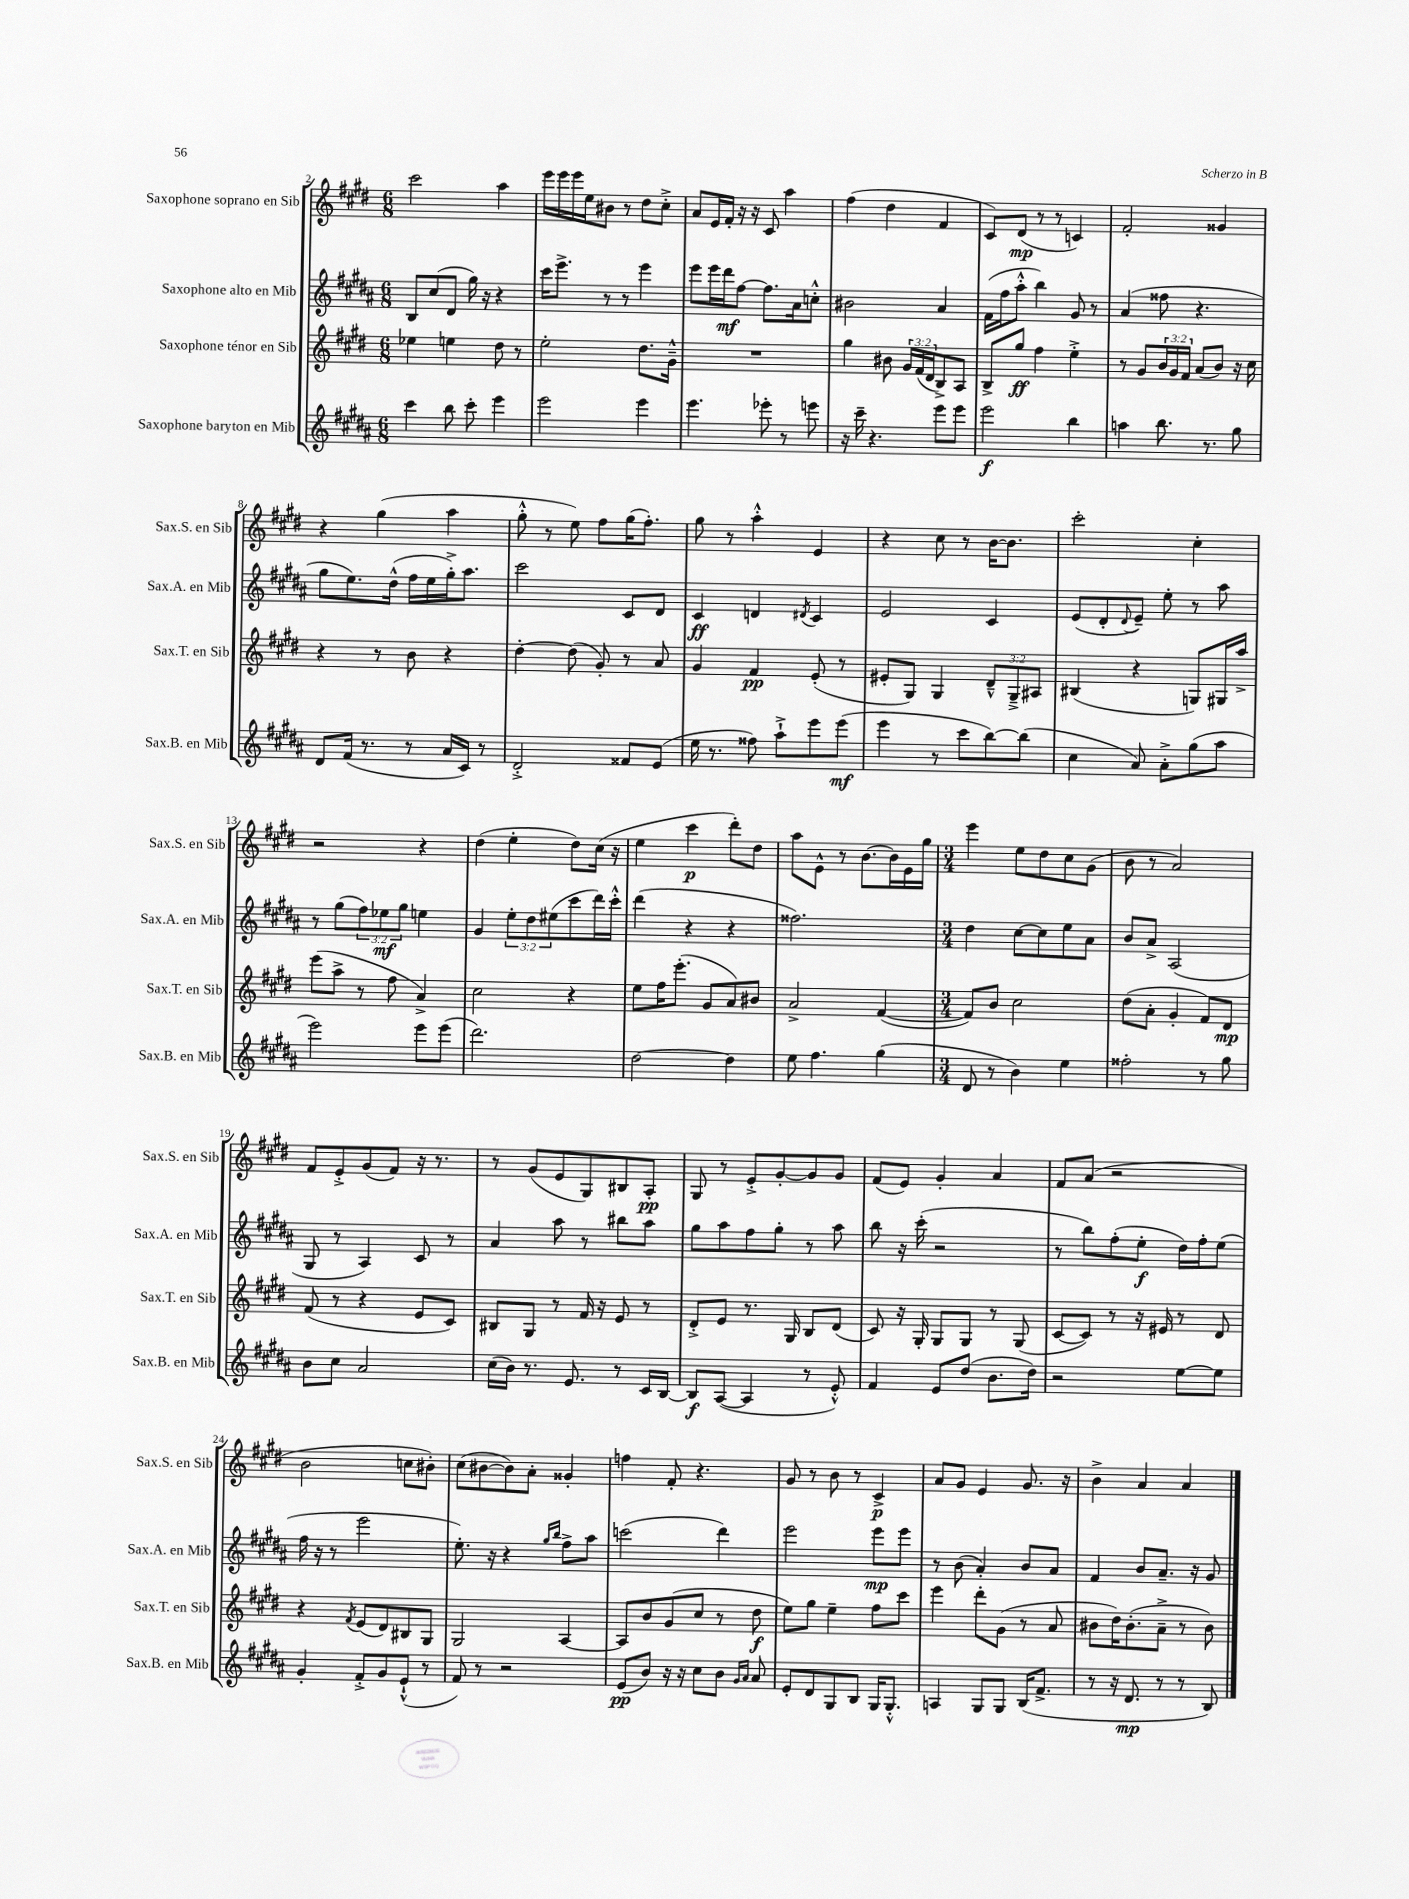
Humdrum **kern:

**kern	**dynam	**kern	**dynam	**kern	**dynam	**kern	**dynam
*part4	*part4	*part3	*part3	*part2	*part2	*part1	*part1
*staff4	*staff4	*staff3	*staff3	*staff2	*staff2	*staff1	*staff1
*I"Saxophone baryton en Mib	*	*I"Saxophone ténor en Sib	*	*I"Saxophone alto en Mib	*	*I"Saxophone soprano en Sib	*
*I'Sax.B. en Mib	*	*I'Sax.T. en Sib	*	*I'Sax.A. en Mib	*	*I'Sax.S. en Sib	*
*clefG2	*	*clefG2	*	*clefG2	*	*clefG2	*
*k[f#c#g#d#a#]	*	*k[f#c#g#d#]	*	*k[f#c#g#d#a#]	*	*k[f#c#g#d#]	*
*M6/8	*	*M6/8	*	*M6/8	*	*M6/8	*
=2	=2	=2	=2	=2	=2	=2	=2
4ccc#\	.	4ee-X\	.	8B/L	.	2ccc#\	.
.	.	.	.	(8cc#/	.	.	.
8bb\	.	4een\	.	8d#/J	.	.	.
8ccc#'\	.	.	.	16gg#\)	.	.	.
.	.	.	.	16r	.	.	.
4eee\	.	8dd#\	.	4r	.	4aa\	.
.	.	8r	.	.	.	.	.
=3	=3	=3	=3	=3	=3	=3	=3
2eee\	.	2ee'\	.	16ccc#\KL	.	16eee\LL	.
.	.	.	.	8.eee^\J	.	16eee\	.
.	.	.	.	.	.	16eee\	.
.	.	.	.	.	.	16ee\J	.
.	.	.	.	8r	.	8b#X\J	.
.	.	.	.	8r	.	8r	.
4eee\	.	8.dd#\L	.	4eee\	.	8dd#\L	.
.	.	.	.	.	.	8cc#'^\J	.
.	.	16g#~^^\Jk	.	.	.	.	.
=4	=4	=4	=4	=4	=4	=4	=4
4.eee\	.	2.r	.	8eee\L	.	8a/L	.
.	.	.	.	16eee\L	.	16e/L	.
.	.	.	.	16ddd#\J	mf	16f#'/JJ	.
.	.	.	.	[8ff#\J	.	16r	.
.	.	.	.	.	.	16r	.
8eee-X'\	.	.	.	8.ff#\L]	.	8c#/	.
8r	.	.	.	.	.	4aa\	.
.	.	.	.	16a#\k	.	.	.
8eeen\	.	.	.	8ccn'^^\J	.	.	.
=5	=5	=5	=5	=5	=5	=5	=5
16r	.	4gg#\	.	2b#X\	.	(4ff#\	.
16ccc#~\	.	.	.	.	.	.	.
4.r	.	.	.	.	.	.	.
.	.	8b#X\	.	.	.	4dd#\	.
.	.	24g#/LL	.	.	.	.	.
.	.	(24f#/	.	.	.	.	.
.	.	24d#/J	.	.	.	.	.
8eee\L	.	8B^/)	.	4a#/	.	4f#/	.
8eee\J	.	8A/J	.	.	.	.	.
=6	=6	=6	=6	=6	=6	=6	=6
2eee\	f	8B^/L	.	(16f#\LL	.	8c#/L)	.
.	.	.	.	16ff#\J	.	.	.
.	.	8gg#/J	ff	8aa#'^^\J	.	(8d#/J	mp
.	.	4ff#\	.	4bb\)	.	8r	.
.	.	.	.	.	.	8r	.
4bb\	.	4ee'^\	.	8g#/	.	4cn/)	.
.	.	.	.	8r	.	.	.
=7	=7	=7	=7	=7	=7	=7	=7
4aan\	.	8r	.	(4a#/	.	2f#'/	.
.	.	8g#/L	.	.	.	.	.
8.bb\	.	24b/L	.	8ff##X\	.	.	.
.	.	24g#/	.	.	.	.	.
.	.	24f#/JJ	.	.	.	.	.
.	.	(8a/L	.	4.r	.	.	.
8.r	.	.	.	.	.	.	.
.	.	8b/J)	.	.	.	4g##X/	.
8gg#\	.	16r	.	.	.	.	.
.	.	16cc#\	.	.	.	.	.
!!LO:LB:g=z
=8	=8	=8	=8	=8	=8	=8	=8
8d#/L	.	4r	.	8gg#\L	.	4r	.
(16f#/Jk	.	.	.	8.ee\)	.	.	.
8.r	.	.	.	.	.	.	.
.	.	8r	.	.	.	(4gg#\	.
.	.	.	.	(16dd#^^\Jk	.	.	.
8r	.	8b\	.	16ff#\LL	.	.	.
.	.	.	.	16ee\	.	.	.
16a#/LL	.	4r	.	16gg#'^\J)	.	4aa\	.
16c#/JJ)	.	.	.	8.aa#\J	.	.	.
8r	.	.	.	.	.	.	.
=9	=9	=9	=9	=9	=9	=9	=9
2d#'^/	.	[4dd#'\	.	2ccc#\	.	8gg#'^^\	.
.	.	.	.	.	.	8r	.
.	.	(8dd#\]	.	.	.	8ee\)	.
.	.	8g#'/)	.	.	.	8ff#\L	.
8f##X/L	.	8r	.	8c#/L	.	(16gg#\K	.
.	.	.	.	.	.	8.ff#'\J)	.
(8e/J	.	8a/	.	8d#/J	.	.	.
=10	=10	=10	=10	=10	=10	=10	=10
16ee\	.	4g#/	.	4c#/	ff	8gg#\	.
8.r	.	.	.	.	.	.	.
.	.	.	.	.	.	8r	.
8ff##X\)	.	4f#/	pp	4dn/	.	4aa'^^\	.
8aa#`^\L	.	.	.	.	.	.	.
.	.	.	.	8qd#X/	.	.	.
8eee\	.	(8e'/	.	4c#/	.	4e/	.
(8eee\J	mf	8r	.	.	.	.	.
=11	=11	=11	=11	=11	=11	=11	=11
4eee\	.	8e#X'/L	.	2e/	.	4r	.
.	.	8G#/J)	.	.	.	.	.
8r	.	4G#/	.	.	.	8cc#\	.
8ccc#\L	.	.	.	.	.	8r	.
[8bb\)	.	12d#~^^/L	.	4c#/	.	[16b\KL	.
.	.	.	.	.	.	8.b\J]	.
.	.	12G#~^/	.	.	.	.	.
(8bb\J]	.	.	.	.	.	.	.
.	.	12A#X/J	.	.	.	.	.
=12	=12	=12	=12	=12	=12	=12	=12
4cc#\	.	(4B#X/	.	(8e/L	.	2ccc#'\	.
.	.	.	.	8d#'/	.	.	.
.	.	.	.	8qqd#/	.	.	.
8a#/)	.	4r	.	8e~/J)	.	.	.
8a#'^\L	.	.	.	8ee'\	.	.	.
(8gg#\	.	8Gn/L)	.	8r	.	4cc#'\	.
8aa#\J	.	16G#X/L	.	8aa#\	.	.	.
.	.	16aa^/JJ	.	.	.	.	.
!!LO:LB:g=z
=13	=13	=13	=13	=13	=13	=13	=13
2eee\)	.	(8eee\L	.	8r	.	2r	.
.	.	8aa^\J	.	(8gg#\L	.	.	.
.	.	8r	.	12ff#\)	.	.	.
.	.	.	.	12ee-X\	mf	.	.
.	.	8ff#\	.	.	.	.	.
.	.	.	.	12gg#\J	.	.	.
8eee\L	.	4a^/)	.	4een\	.	4r	.
(8eee\J	.	.	.	.	.	.	.
=14	=14	=14	=14	=14	=14	=14	=14
2.ddd#\)	.	2cc#\	.	4g#/	.	(4dd#\	.
.	.	.	.	12ee'\L	.	4ee'\	.
.	.	.	.	12dd#\	.	.	.
.	.	.	.	(12ee#X\	.	.	.
.	.	4r	.	8ccc#\	.	8dd#\L)	.
.	.	.	.	16ddd#\L)	.	(16cc#\Jk	.
.	.	.	.	16ccc#'^^\JJ	.	16r	.
=15	=15	=15	=15	=15	=15	=15	=15
[2dd#\	.	8ee\L	.	(4ddd#\	.	4ee\	.
.	.	16ff#\K	.	.	.	.	.
.	.	(8.eee'\J	.	.	.	.	.
.	.	.	.	4r	.	4ccc#\	p
.	.	8g#/L	.	.	.	.	.
4dd#\]	.	8a/)	.	4r	.	8ddd#'\L)	.
.	.	8b#X/J	.	.	.	8dd#\J	.
=16	=16	=16	=16	=16	=16	=16	=16
8ee\	.	2a^/	.	2.ff##X\)	.	8aa\L	.
4.ff#\	.	.	.	.	.	8e^^\J	.
.	.	.	.	.	.	8r	.
.	.	.	.	.	.	[8.b\L	.
(4gg#\	.	([4f#/	.	.	.	.	.
.	.	.	.	.	.	16b\L]	.
.	.	.	.	.	.	16e\	.
.	.	.	.	.	.	16gg#\JJ	.
=17	=17	=17	=17	=17	=17	=17	=17
*M3/4	*	*M3/4	*	*M3/4	*	*M3/4	*
8d#/	.	8f#/L])	.	4dd#\	.	4eee\	.
8r	.	8b/J	.	.	.	.	.
4b\)	.	2cc#\	.	[8cc#\L	.	8ee\L	.
.	.	.	.	8cc#\]	.	8dd#\	.
4ee\	.	.	.	8ee\	.	8cc#\	.
.	.	.	.	8a#\J	.	(8g#\J	.
=18	=18	=18	=18	=18	=18	=18	=18
2ff##X'\	.	(8dd#\L	.	8b/L	.	8b\	.
.	.	8a'\J	.	8a#^/J	.	8r	.
.	.	4g#'/	.	(2A#/	.	2a/)	.
8r	.	8f#/L)	.	.	.	.	.
8gg#\	.	8d#/J	mp	.	.	.	.
!!LO:LB:g=z
=19	=19	=19	=19	=19	=19	=19	=19
8b\L	.	(8f#/	.	8G#/	.	8f#/L	.
8cc#\J	.	8r	.	8r	.	8e'^/	.
2a#/	.	4r	.	4A#/)	.	(8g#/	.
.	.	.	.	.	.	8f#/J)	.
.	.	8e/L	.	8c#/	.	16r	.
.	.	.	.	.	.	8.r	.
.	.	8c#/J)	.	8r	.	.	.
=20	=20	=20	=20	=20	=20	=20	=20
(16cc#\LL	.	8B#X/L	.	4a#/	.	8r	.
16b\JJ)	.	.	.	.	.	.	.
8.r	.	8G#/J	.	.	.	(8g#/L	.
.	.	8r	.	8aa#\	.	8e/	.
8.e/	.	.	.	.	.	.	.
.	.	16f#/	.	8r	.	8G#/)	.
.	.	16r	.	.	.	.	.
8r	.	8e/	.	8bb#X\L	.	8B#X/	.
16c#/LL	.	8r	.	8aa#\J	.	8A'/J	pp
[16B/JJ	.	.	.	.	.	.	.
=21	=21	=21	=21	=21	=21	=21	=21
8B/L]	f	8d#'^/L	.	8gg#\L	.	8G#/	.
([8A#/J	.	8e/J	.	8aa#\	.	8r	.
4A#/]	.	8.r	.	8ff#\	.	8e'^/L	.
.	.	.	.	8gg#'\J	.	[8g#'/	.
.	.	16G#/	.	.	.	.	.
8r	.	8B/L	.	8r	.	8g#/]	.
8e'^^/)	.	(8d#/J	.	8aa#\	.	8g#/J	.
=22	=22	=22	=22	=22	=22	=22	=22
4f#/	.	8c#/)	.	8bb\	.	(8f#/L	.
.	.	16r	.	16r	.	8e/J)	.
.	.	16G#'/	.	(16ccc#'\	.	.	.
8e/L	.	8G#/L	.	2r	.	4g#'/	.
(8dd#/J	.	8G#/J	.	.	.	.	.
8.b\L	.	8r	.	.	.	4a/	.
.	.	(8G#/	.	.	.	.	.
16dd#\Jk)	.	.	.	.	.	.	.
=23	=23	=23	=23	=23	=23	=23	=23
2r	.	[8c#/L	.	8r	.	8f#/L	.
.	.	8c#/J])	.	8bb\L)	.	(8a/J	.
.	.	8r	.	(8ff#'\	.	2r	.
.	.	16r	.	8ee'\J	f	.	.
.	.	16e#X/	.	.	.	.	.
[8ee\L	.	8r	.	16dd#\LL)	.	.	.
.	.	.	.	16ff#'\J	.	.	.
8ee\J]	.	8d#/	.	(8ee\J	.	.	.
!!LO:LB:g=z
=24	=24	=24	=24	=24	=24	=24	=24
4g#'/	.	4r	.	16ff#\	.	2b\	.
.	.	.	.	16r	.	.	.
.	.	.	.	8r	.	.	.
.	.	8qf#/	.	.	.	.	.
8f#'^/L	.	(8e/L	.	2eee\	.	.	.
8g#/	.	8d#/)	.	.	.	.	.
(8e`^^/J	.	8B#X/	.	.	.	8ccn\L	.
8r	.	8G#/J	.	.	.	8b#X'\J)	.
=25	=25	=25	=25	=25	=25	=25	=25
8f#/)	.	2G#/	.	8.ee'\)	.	(8cc#\L	.
8r	.	.	.	.	.	[8b#X\	.
.	.	.	.	16r	.	.	.
2r	.	.	.	4r	.	8b#\])	.
.	.	.	.	.	.	8a'\J	.
.	.	.	.	16qqgg#/LL	.	.	.
.	.	.	.	16qqbb/JJ	.	.	.
.	.	[4A/	.	8ff#^\L	.	4g##X'/	.
.	.	.	.	8aa#\J	.	.	.
=26	=26	=26	=26	=26	=26	=26	=26
(8e/L	pp	8A/L]	.	(2cccn\	.	4ffn\	.
8b/J)	.	8b/	.	.	.	.	.
16r	.	(8g#/	.	.	.	8f#'/	.
16r	.	.	.	.	.	.	.
8cc#\L	.	8cc#/J	.	.	.	4.r	.
8b\J	.	8r	.	4ddd#\)	.	.	.
16qqg#/LL	.	.	.	.	.	.	.
16qqa#/JJ	.	.	.	.	.	.	.
8a#/	.	8dd#\	f	.	.	.	.
=27	=27	=27	=27	=27	=27	=27	=27
8e'/L	.	8ee\L)	.	2eee\	.	8g#/	.
8d#/	.	8gg#\J	.	.	.	8r	.
8G#/	.	4ee~\	.	.	.	8b\	.
8B/J	.	.	.	.	.	8r	.
16G#/KL	.	8ff#\L	.	8eee\L	mp	4c#^/	p
8.G#'^^/J	.	.	.	.	.	.	.
.	.	8ccc#\J	.	8eee\J	.	.	.
=28	=28	=28	=28	=28	=28	=28	=28
4An/	.	4eee\	.	8r	.	8a/L	.
.	.	.	.	(8b\	.	8g#/J	.
8G#/L	.	8ddd#'\L	.	4a#'/)	.	4e/	.
8G#/J	.	(8g#\J	.	.	.	.	.
(16B/KL	.	8r	.	8b/L	.	8.g#/	.
8.f#^/J	.	.	.	.	.	.	.
.	.	8a/	.	8a#/J	.	.	.
.	.	.	.	.	.	16r	.
=29	=29	=29	=29	=29	=29	=29	=29
8r	.	8b#X\L	.	4f#/	.	4b^\	.
16r	.	16dd#\K)	.	.	.	.	.
8.d#/	mp	(8.b#'\	.	.	.	.	.
.	.	.	.	8b/L	.	4a/	.
8r	.	8a~^\J	.	8.a#~/J	.	.	.
8r	.	8r	.	.	.	4a/	.
.	.	.	.	16r	.	.	.
8B/)	.	8b#\)	.	8g#/	.	.	.
==	==	==	==	==	==	==	==
*-	*-	*-	*-	*-	*-	*-	*-
